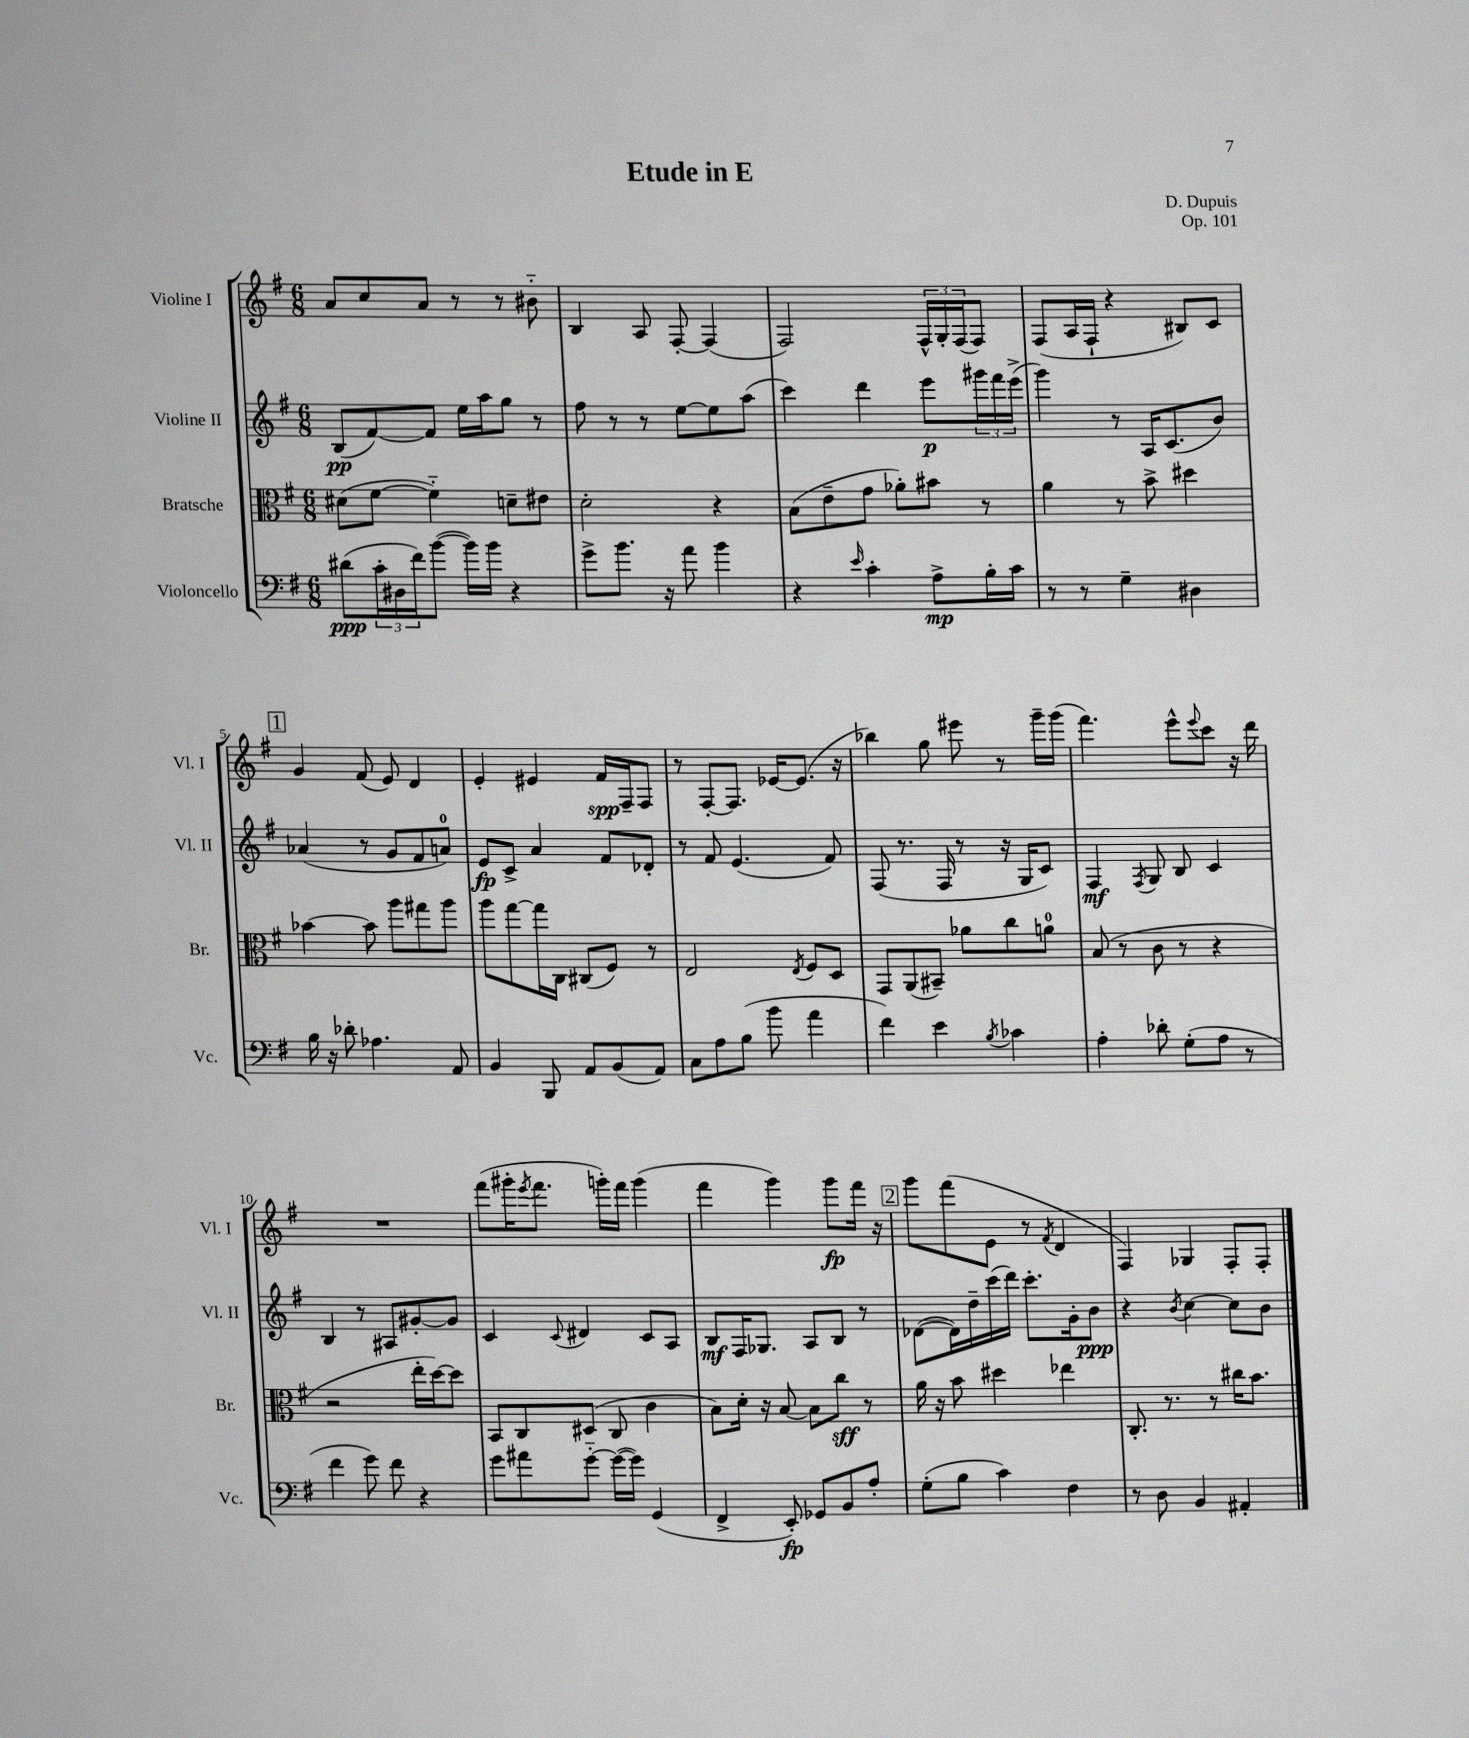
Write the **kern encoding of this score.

**kern	**kern	**kern	**kern
*staff4	*staff3	*staff2	*staff1
*clefF4	*clefC3	*clefG2	*clefG2
*k[f#]	*k[f#]	*k[f#]	*k[f#]
*M6/8	*M6/8	*M6/8	*M6/8
(8d#	(8d#	(8B	8a
24c'	[8f#	[8f#)	8cc
24D#	.	.	.
24f#)	.	.	.
([8b	4f#'~])	8f#]	8a
16b])	.	16ee	8r
16b	.	16aa	.
4r	8d~	8gg	8r
.	8e#	8r	8b#'~
=	=	=	=
8g^	2d'	8ff#	4B
8.b	.	8r	.
.	.	8r	8A
16r	.	.	.
8a	.	[8ee	[8F#'
4b	4r	8ee]	(4F#]
.	.	(8aa	.
=	=	=	=
4r	(8B	4ccc)	2F#)
.	8e~	.	.
16qqe	.	.	.
4c'	8g	4ddd	.
.	8a-')	.	.
8A^	8b#	8eee	24F#^^
.	.	.	24G'
.	.	.	(24F#
16B'	8r	24ggg#	8F#)
.	.	24fff#	.
16c	.	.	.
.	.	(24eee^	.
=	=	=	=
8r	4a	4ggg)	(8F#
8r	.	.	16A
.	.	.	16F#`
4G~	8r	8r	4r
.	8b^	16A	.
.	.	(8.c	.
4D#	4dd#	.	8B#)
.	.	8b)	8c
=	=	=	=
16B	[4b-	(4a-	4g
16r	.	.	.
8d-'	.	.	.
4.A-	8b-]	8r	(8f#
.	8aa	8g	8e)
.	8gg#	8f#	4d
8AA	8aa	8a)	.
=	=	=	=
4BB	8aa	8e	4e'
.	[8gg	8c^	.
8BBB	16gg]	4a	4e#
.	16C	.	.
8AA	(8C#	.	.
(8BB	8F#)	8f#	16f#
.	.	.	16F#~
8AA)	8r	8d-'	8F#
=	=	=	=
8C	2E	8r	8r
8A	.	8f#	[8F#'
(8B	.	(4.e	8.F#]
8b	.	.	.
.	.	.	[16e-
.	8qE	.	.
4a	8F#	.	(8.e-]
.	8D	8f#)	.
.	.	.	16r
=	=	=	=
4f#)	8GG	(8F#	4bb-)
.	(8AA	8.r	.
4e	8BB#~)	.	8gg
.	.	16F#	.
.	8a-	8r	8eee#
8qB	.	.	.
4c-	8cc	16r	8r
.	.	16G	.
.	8a	8c)	16ggg~
.	.	.	(16ggg
=	=	=	=
4A'	(8B	4F#	4.fff#)
.	8r	.	.
.	.	8qF#	.
8d-'	8c	8G	.
(8G'	8r	8B	8eee^^
.	.	.	8qqeee
8A	4r	4c	8ccc
8r	.	.	16r
.	.	.	16ddd
=	=	=	=
4f#	2r	4B	2.r
8g)	.	8r	.
8f#	.	8A#	.
4r	16ee'	[8g#'	.
.	[16dd)	.	.
.	8dd]	8g#]	.
=	=	=	=
8g	8BB	4c	(8fff#
8a#	8C	.	16ggg#'
.	.	.	8qeee
.	.	.	8.fff#
.	.	8qqc	.
[8g'~	(8D#	4d#	.
(16g_	8C	.	16ggg')
16g])	.	.	16fff#
(4GG	4c	8c	(4ggg
.	.	8A	.
=	=	=	=
4FF#^	8B)	8B	4fff#
.	16d'	16F#	.
.	16r	8.G-	.
8EE')	[8B	.	4ggg)
8GG-	8B]	8A	.
8BB	8cc	8B	8ggg
8A'	8r	8r	16fff#
.	.	.	16r
=	=	=	=
(8G'	16a	([8d-	8ggg
.	16r	.	.
8B	8b	16d-])	(8fff#
.	.	16dd~	.
4c)	4dd#	(16ccc	8e
.	.	16ddd)	.
.	.	8.ccc'	8r
.	.	.	8qf#
4F#	4ee-	.	4d
.	.	16g'	.
.	.	8b	.
=	=	=	=
8r	8.C'	4r	4F#)
8D	.	.	.
.	8.r	.	.
.	.	8qb	.
4BB	.	[4cc	4G-
.	8r	.	.
4AA#'	16cc#	8cc]	8F#'
.	8.b	.	.
.	.	8b	8F#'
==	==	==	==
*-	*-	*-	*-
